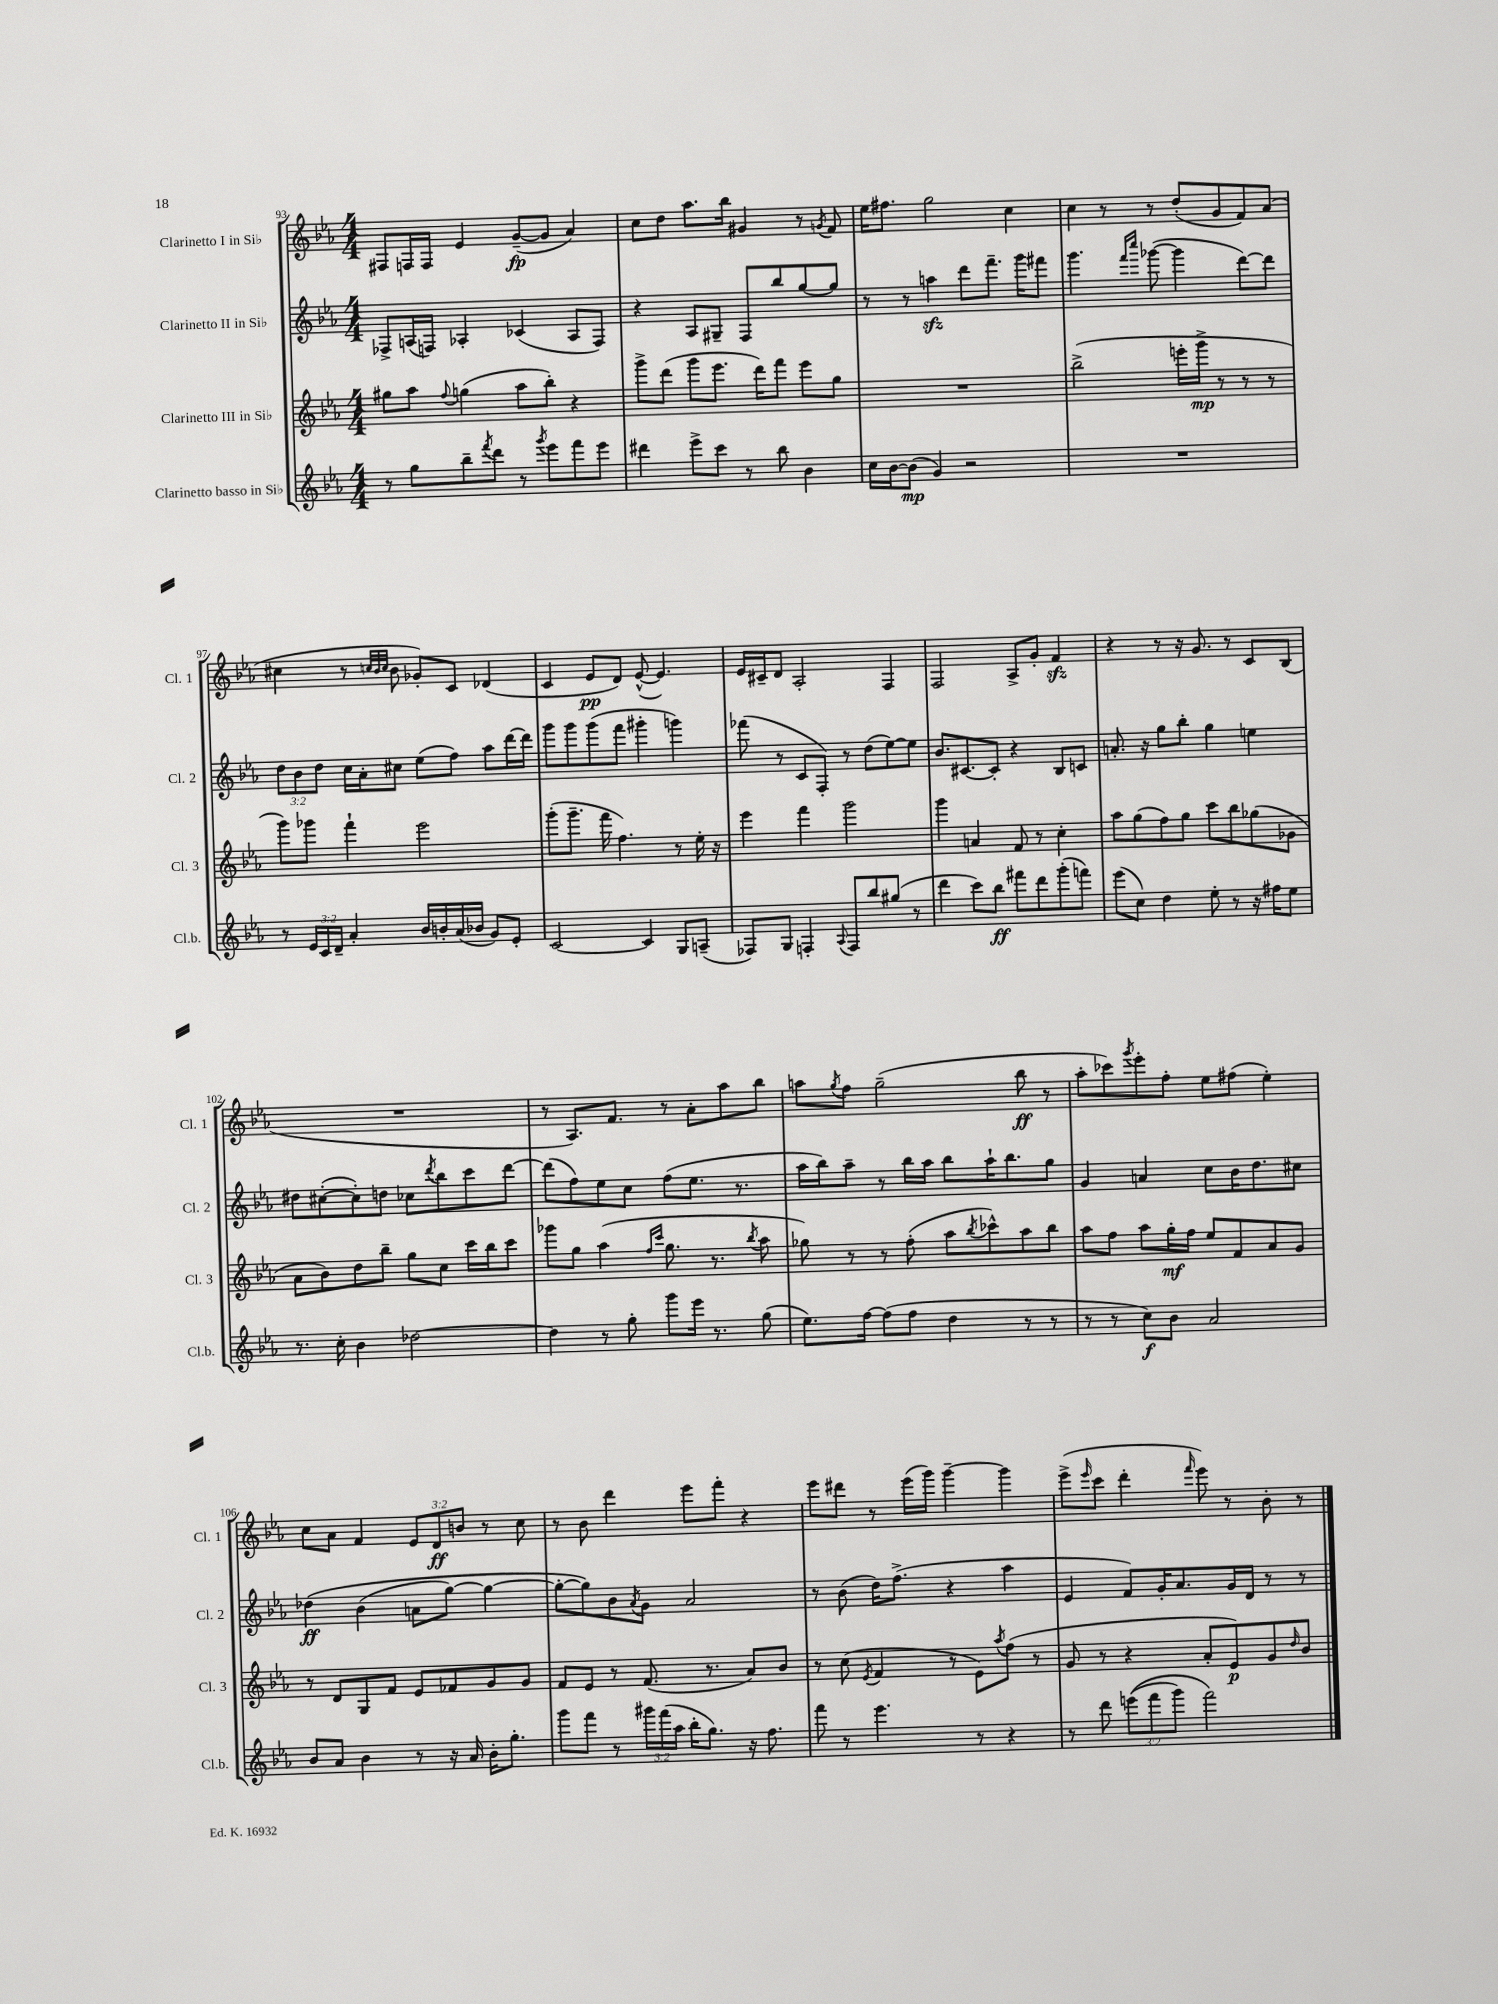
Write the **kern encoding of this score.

**kern	**dynam	**kern	**dynam	**kern	**dynam	**kern	**dynam
*part4	*part4	*part3	*part3	*part2	*part2	*part1	*part1
*staff4	*staff4	*staff3	*staff3	*staff2	*staff2	*staff1	*staff1
*I"Clarinetto basso in Si♭	*	*I"Clarinetto III in Si♭	*	*I"Clarinetto II in Si♭	*	*I"Clarinetto I in Si♭	*
*I'Cl.b.	*	*I'Cl. 3	*	*I'Cl. 2	*	*I'Cl. 1	*
*clefG2	*	*clefG2	*	*clefG2	*	*clefG2	*
*k[b-e-a-]	*	*k[b-e-a-]	*	*k[b-e-a-]	*	*k[b-e-a-]	*
*M4/4	*	*M4/4	*	*M4/4	*	*M4/4	*
=93	=93	=93	=93	=93	=93	=93	=93
8r	.	8gg#X\L	.	8F-X^/L	.	8F#X/L	.
8gg\L	.	8aa-\J	.	(16An/L	.	16Fn/L	.
.	.	.	.	16Fn/JJ)	.	16F/JJ	.
.	.	8qqff/	.	.	.	.	.
8bb-~\	.	(4ggn\	.	4A-X'/	.	4e-/	.
8qfff/	.	.	.	.	.	.	.
8ddd\J	.	.	.	.	.	.	.
8r	.	8aa-\L	.	(4c-X/	.	([8g~/L	fp
8qggg/	.	.	.	.	.	.	.
8eee-\L	.	8bb-'\J)	.	.	.	8g/J]	.
8fff\	.	4r	.	8A-/L	.	4a-/)	.
8eee-\J	.	.	.	8F/J)	.	.	.
=94	=94	=94	=94	=94	=94	=94	=94
4ddd#X\	.	8ggg^\L	.	4r	.	8cc\L	.
.	.	(8ddd\J	.	.	.	8dd\J	.
8eee-^\L	.	8ggg\L	.	8A-/L	.	8.aa-\L	.
8ccc\J	.	8.eee-\J	.	8G#X~/J	.	.	.
.	.	.	.	.	.	16bb-\Jk	.
8r	.	.	.	8F/L	.	4g#X/	.
.	.	16ddd\KL)	.	.	.	.	.
8bb-\	.	8fff\J	.	8bb-/	.	.	.
4b-\	.	8eee-\L	.	[8gg/	.	8r	.
.	.	.	.	.	.	8qgn/	.
.	.	8gg\J	.	8gg/J]	.	8f/	.
=95	=95	=95	=95	=95	=95	=95	=95
16cc\LL	.	1r	.	8r	.	16ee-\KL	.
[16b-\J	.	.	.	.	.	8.ff#X\J	.
(8b-\J]	mp	.	.	8r	.	.	.
4g/)	.	.	.	4aanzz\	.	2gg\	.
2r	.	.	.	8ddd\L	.	.	.
.	.	.	.	8.fff~\J	.	.	.
.	.	.	.	.	.	4cc\	.
.	.	.	.	16ggg\KL	.	.	.
.	.	.	.	8fff#X\J	.	.	.
=96	=96	=96	=96	=96	=96	=96	=96
1r	.	(2bb-^\	.	4.ggg\	.	4cc\	.
.	.	.	.	.	.	8r	.
.	.	.	.	16qqfff/LL	.	.	.
.	.	.	.	16qqcccc/JJ	.	.	.
.	.	.	.	([8ggg-X\	.	8r	.
.	.	16eeen'\LL	.	4ggg-\]	.	(8dd'/L	.
.	.	16ggg^\JJ	mp	.	.	.	.
.	.	8r	.	.	.	8g/	.
.	.	8r	.	[8ddd\L)	.	8f/)	.
.	.	8r	.	8ddd\J]	.	(8a-/J	.
!!LO:LB:g=z
=97	=97	=97	=97	=97	=97	=97	=97
8r	.	8ggg\L)	.	12dd\L	.	4cc#X\	.
.	.	.	.	12b-\	.	.	.
24e-/LL	.	8ggg-X\J	.	.	.	.	.
24c/	.	.	.	12dd\J	.	.	.
24d~/JJ	.	.	.	.	.	.	.
4a-'/	.	4fff`\	.	16cc\LL	.	8r	.
.	.	.	.	16a-'\J	.	.	.
.	.	.	.	.	.	32qqccn/LLL	.
.	.	.	.	.	.	32qqb-/	.
.	.	.	.	.	.	32qqcc/JJJ	.
.	.	.	.	8cc#X\J	.	8b-\	.
16b-/LL	.	2eee-\	.	(8ee-\L	.	8g-X'/L)	.
16bn'/	.	.	.	.	.	.	.
(16a-/	.	.	.	8ff\J)	.	8c/J	.
16b-X/JJ	.	.	.	.	.	.	.
8g/L)	.	.	.	8aa-\L	.	(4d-X/	.
8e-'/J	.	.	.	[16ddd\L	.	.	.
.	.	.	.	16ddd\JJ]	.	.	.
=98	=98	=98	=98	=98	=98	=98	=98
[2c/	.	(8ggg'\L	.	8ggg\L	.	4c/	.
.	.	8.ggg~\J	.	8ggg\	.	.	.
.	.	.	.	(8ggg\	.	8e-/L	pp
.	.	16fff\	.	.	.	.	.
.	.	4.ff\)	.	8fff\J	.	8d/J)	.
4c/]	.	.	.	4ggg#X'\	.	([8e-^^/	.
.	.	.	.	.	.	4.e-/])	.
8G/L	.	8r	.	4gggn\)	.	.	.
(8An~/J	.	16ee-'\	.	.	.	.	.
.	.	16r	.	.	.	.	.
=99	=99	=99	=99	=99	=99	=99	=99
8F-X/L)	.	4eee-\	.	(8fff-X\	.	16e-/LL	.
.	.	.	.	.	.	16c#X~/J	.
8G/J	.	.	.	8r	.	8d/J	.
4Fn'/	.	4fff\	.	8c/L	.	2A-'/	.
.	.	.	.	8F'/J)	.	.	.
8qqA-/	.	.	.	.	.	.	.
8F/L	.	2ggg\	.	8r	.	.	.
8bb-/	.	.	.	(8dd\L	.	.	.
(8gg#X/J	.	.	.	[8ee-\)	.	4F/	.
8r	.	.	.	8ee-\J]	.	.	.
=100	=100	=100	=100	=100	=100	=100	=100
4ddd\	.	4ggg\	.	8.b-/L	.	2F/	.
.	.	.	.	[8.c#X/	.	.	.
8ccc\L)	.	4an/	.	.	.	.	.
8bb-\J	ff	.	.	8c#'/J]	.	.	.
8fff#X\L	.	8f/	.	4r	.	8A-^/L	.
8ddd\	.	8r	.	.	.	8g'/J	.
(8ggg'\	.	4cc'\	.	8B-/L	.	4fzz/	.
8fffn\J)	.	.	.	8cn/J	.	.	.
=101	=101	=101	=101	=101	=101	=101	=101
(8eee-\L	.	8aa-\L	.	8.an'/	.	4r	.
8cc\J)	.	(8gg\	.	.	.	.	.
.	.	.	.	16r	.	.	.
4dd\	.	8ff\)	.	8gg\L	.	8r	.
.	.	8gg\J	.	8bb-'\J	.	16r	.
.	.	.	.	.	.	8.g/	.
8ee-'\	.	8ccc\L	.	4gg\	.	.	.
8r	.	8bb-\	.	.	.	8r	.
16r	.	(8gg-X\	.	4een\	.	8c/L	.
16ff#X\KL	.	.	.	.	.	.	.
8ee-\J	.	8g-X\J	.	.	.	(8B-/J	.
!!LO:LB:g=z
=102	=102	=102	=102	=102	=102	=102	=102
8.r	.	8a-\L	.	8dd#X\L	.	1r	.
.	.	8b-\)	.	([8cc#X'\	.	.	.
16cc'\	.	.	.	.	.	.	.
4b-\	.	8dd\	.	8cc#'\])	.	.	.
.	.	8bb-~\J	.	8ddn\J	.	.	.
[2dd-X\	.	8gg\L	.	8cc-X\L	.	.	.
.	.	.	.	8qddd/	.	.	.
.	.	8cc\J	.	8bb-\	.	.	.
.	.	16ccc\LL	.	8ccc\	.	.	.
.	.	16bb-\J	.	.	.	.	.
.	.	8ccc\J	.	[8ddd\J	.	.	.
=103	=103	=103	=103	=103	=103	=103	=103
4dd-\]	.	8ggg-X\L	.	(8ddd\L]	.	8r	.
.	.	8gg\J	.	8ff\)	.	8.A-/L)	.
8r	.	(4aa-\	.	8ee-\	.	.	.
.	.	.	.	.	.	8.f/J	.
8gg'\	.	.	.	8cc\J	.	.	.
.	.	16qqff/LL	.	.	.	.	.
.	.	16qqccc/JJ	.	.	.	.	.
8ggg\L	.	8.gg\	.	(8ff\L	.	8r	.
16eee-\Jk	.	.	.	8.ee-\J	.	8a-'\L	.
8.r	.	8.r	.	.	.	.	.
.	.	.	.	.	.	8aa-\	.
.	.	.	.	8.r	.	.	.
.	.	8qbb-/	.	.	.	.	.
(8gg\	.	8aa-\	.	.	.	8bb-\J	.
=104	=104	=104	=104	=104	=104	=104	=104
8.ee-\L)	.	8gg-X\)	.	16aa-\LL	.	8aan\L	.
.	.	.	.	16bb-\J)	.	.	.
.	.	.	.	.	.	8qgg/	.
.	.	8r	.	8aa-~\J	.	8ff\J	.
[16ff\Jk	.	.	.	.	.	.	.
(8ff\L]	.	8r	.	8r	.	(2gg~\	.
8ff\J	.	(8ff'\	.	16bb-\LL	.	.	.
.	.	.	.	16aa-\JJ	.	.	.
4dd\	.	8aa-\L	.	8bb-\L	.	.	.
.	.	8qbb-/	.	.	.	.	.
.	.	8ccc-X^^\)	.	16aa-`\K	.	.	.
.	.	.	.	8.bb-\	.	.	.
8r	.	8aa-\	.	.	.	8bb-\	ff
8r	.	8bb-\J	.	8gg\J	.	8r	.
=105	=105	=105	=105	=105	=105	=105	=105
8r	.	8aa-\L	.	4g/	.	8aa-'\L	.
8r	.	8ff\J	.	.	.	8ccc-X\)	.
.	.	.	.	.	.	8qggg/	.
8cc\L)	f	8aa-\L	.	4an/	.	8eee-'\	.
8b-\J	.	16gg'\L	mf	.	.	8ff'\J	.
.	.	16ff\JJ	.	.	.	.	.
2a-/	.	8ee-/L	.	8cc\L	.	8ee-\L	.
.	.	8f/	.	16b-\K	.	(8ff#X\J	.
.	.	.	.	8.dd\	.	.	.
.	.	8a-/	.	.	.	4ee-'\)	.
.	.	8g/J	.	8cc#X\J	.	.	.
!!LO:LB:g=z
=106	=106	=106	=106	=106	=106	=106	=106
8b-/L	.	8r	.	(4dd-X\	ff	8cc\L	.
8a-/J	.	8d/L	.	.	.	8a-\J	.
4b-\	.	8G/	.	(4b-\	.	4f/	.
.	.	8f/J	.	.	.	.	.
8r	.	8e-/L	.	8an\L	.	12e-/L	.
.	.	.	.	.	.	12d/	ff
16r	.	8f-X/	.	[8gg\J)	.	.	.
.	.	.	.	.	.	12bn/J	.
16a-/	.	.	.	.	.	.	.
16b-'\KL	.	8g/	.	4gg\_	.	8r	.
8.gg'\J	.	.	.	.	.	.	.
.	.	8g/J	.	.	.	8cc\	.
=107	=107	=107	=107	=107	=107	=107	=107
8ggg\L	.	8f/L	.	8gg'\L_	.	8r	.
8fff\J	.	8e-/J	.	8gg\])	.	8b-\	.
8r	.	8r	.	8b-\	.	4ddd\	.
.	.	.	.	8qa-/	.	.	.
24ggg#X\LL	.	(8.f/	.	8g\J	.	.	.
(24fff\	.	.	.	.	.	.	.
24aa-\JJ	.	.	.	.	.	.	.
16bb-'\KL	.	.	.	2a-/	.	8eee-\L	.
8.gg\J)	.	8.r	.	.	.	.	.
.	.	.	.	.	.	8fff'\J	.
16r	.	8a-/L)	.	.	.	4r	.
8.ff\	.	.	.	.	.	.	.
.	.	8b-/J	.	.	.	.	.
=108	=108	=108	=108	=108	=108	=108	=108
8fff\	.	8r	.	8r	.	8eee-\L	.
8r	.	(8cc\	.	(8b-\	.	8ddd#X\J	.
.	.	8qe-/	.	.	.	.	.
4.eee-\	.	4f/	.	16dd\KL)	.	8r	.
.	.	.	.	(8.ff^\J	.	.	.
.	.	.	.	.	.	(16eee-\LL	.
.	.	.	.	.	.	16ggg\JJ)	.
.	.	8r	.	4r	.	[4ggg~\	.
8r	.	8e-\L)	.	.	.	.	.
.	.	8qaa-/	.	.	.	.	.
4r	.	(8ff\J	.	4aa-\	.	4ggg\]	.
.	.	8r	.	.	.	.	.
=109	=109	=109	=109	=109	=109	=109	=109
8r	.	8g/	.	4e-/	.	(8eee-^\L	.
.	.	.	.	.	.	16qqeee-/	.
8ddd\	.	8r	.	.	.	8ccc\J	.
((12eeen\L	.	4r	.	8f/L)	.	4ddd'\	.
12fff\	.	.	.	.	.	.	.
.	.	.	.	16g'/K	.	.	.
12ggg\J)	.	.	.	.	.	.	.
.	.	.	.	8.a-/	.	.	.
.	.	.	.	.	.	16qqfff/	.
2fff\)	.	8a-'/L	.	.	.	8eee-\)	.
.	.	8e-/)	p	16g/L	.	8r	.
.	.	.	.	16d/JJ	.	.	.
.	.	8g/	.	8r	.	8b-'\	.
.	.	16qqdd/	.	.	.	.	.
.	.	8b-/J	.	8r	.	8r	.
==	==	==	==	==	==	==	==
*-	*-	*-	*-	*-	*-	*-	*-
